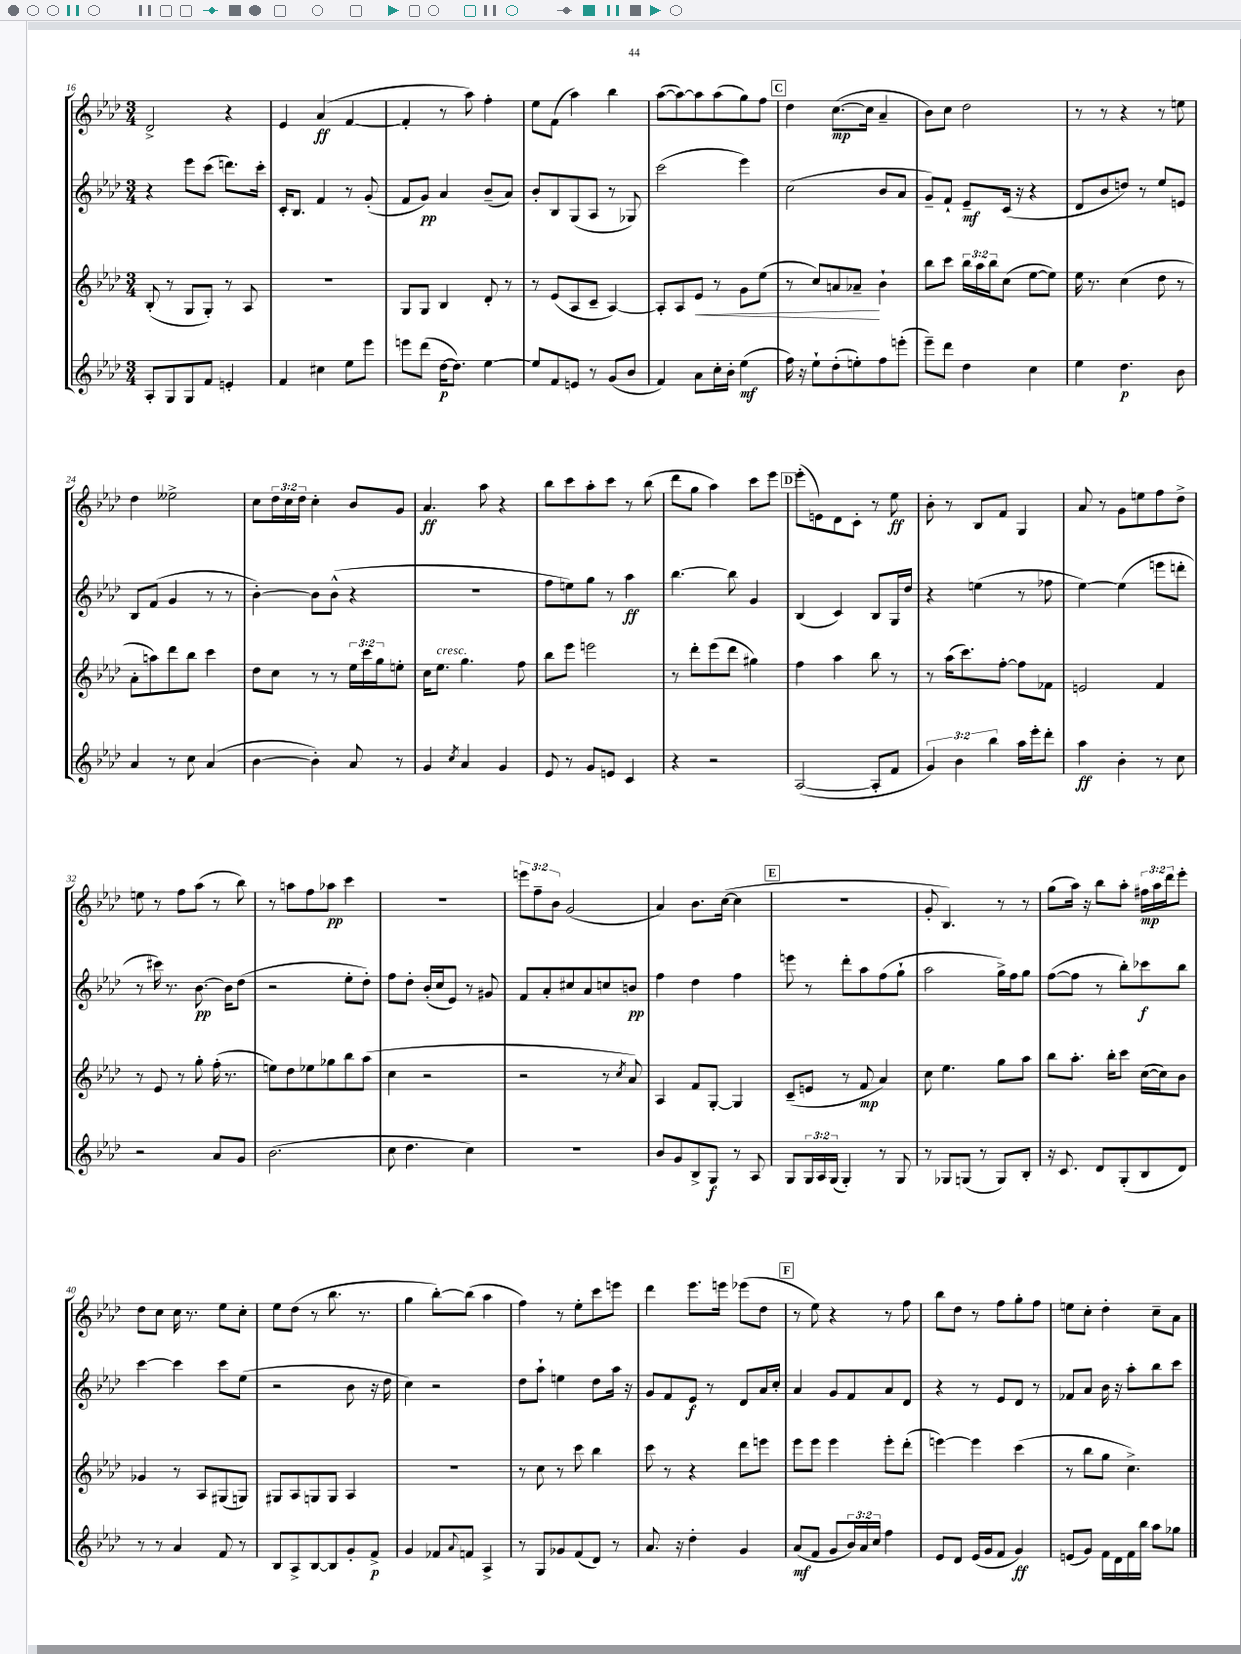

**kern	**dynam	**kern	**dynam	**kern	**dynam	**kern	**dynam
*part4	*part4	*part3	*part3	*part2	*part2	*part1	*part1
*staff4	*staff4	*staff3	*staff3	*staff2	*staff2	*staff1	*staff1
*clefG2	*	*clefG2	*	*clefG2	*	*clefG2	*
*k[b-e-a-d-]	*	*k[b-e-a-d-]	*	*k[b-e-a-d-]	*	*k[b-e-a-d-]	*
*M3/4	*	*M3/4	*	*M3/4	*	*M3/4	*
=16	=16	=16	=16	=16	=16	=16	=16
8A-'/L	.	(8B-'/	.	4r	.	2d-^/	.
8G/	.	8r	.	.	.	.	.
8G/	.	8G/L	.	8eee-\L	.	.	.
8f/J	.	8G'/J)	.	(8ccc\J	.	.	.
4en'/	.	8r	.	8.dddn\L)	.	4r	.
.	.	8A-/	.	.	.	.	.
.	.	.	.	16ccc'\Jk	.	.	.
=17	=17	=17	=17	=17	=17	=17	=17
4f/	.	2.r	.	16c'/KL	.	4e-/	.
.	.	.	.	8.B-/J	.	.	.
4cc#X\	.	.	.	4f/	.	(4a-/	ff
8ee-\L	.	.	.	8r	.	[4f/	.
8eee-\J	.	.	.	(8g'/	.	.	.
=18	=18	=18	=18	=18	=18	=18	=18
8eeen\L	.	8G/L	.	8f/L	.	4f'/]	.
(8ddd-\J	.	8G/J	.	8g/J)	pp	.	.
[16dd-\KL	p	4B-/	.	4a-/	.	8r	.
8.dd-\J])	.	.	.	.	.	.	.
.	.	.	.	.	.	8aa-\)	.
[4ee-\	.	8d-'/	.	(8b-~/L	.	4ff'\	.
.	.	8r	.	8a-/J)	.	.	.
=19	=19	=19	=19	=19	=19	=19	=19
8ee-/L]	.	8r	.	8b-'/L	.	8ee-\L	.
8f/	.	(8e-/L	.	8B-/	.	(8f\J	.
8en/J	.	8A-/	.	(8G/	.	4aa-\)	.
8r	.	8c~/J	.	8A-/J	.	.	.
(8g/L	.	[4A-/)	.	8r	.	4bb-\	.
8b-/J	.	.	.	8G-X/)	.	.	.
=20	=20	=20	=20	=20	=20	=20	=20
4f/)	.	8A-'/L]	.	(2ccc\	.	([8aa-\L	.
.	.	8A-/	.	.	.	8aa-\_)	.
!	!	!	!LO:HP:b	!	!	!	!
8a-\L	.	8e-/J	<	.	.	8aa-\]	.
16cc'\L	.	8r	.	.	.	(8aa-\	.
16b-'\JJ	.	.	.	.	.	.	.
(4ee-\	mf	8g\L	.	4eee-\)	.	8gg\)	.
.	.	(8ee-\J	.	.	.	8ff\J	.
!!LO:REH:place=s1:t=C
=21	=21	=21	=21	=21	=21	=21	=21
16ff\)	.	8r	.	(2cc\	.	4dd-\	.
16r	.	.	.	.	.	.	.
8ee-`\L	.	8cc/L)	.	.	.	.	.
(8dd-'\	.	8an/	.	.	.	([8.cc\L	mp
8een'\)	.	8a-X~/J	.	.	.	.	.
.	.	.	.	.	.	16cc\Jk]	.
8ff\	.	4b-`\	[	8b-/L	.	4a-~/	.
(8eeen'\J	.	.	.	8a-/J	.	.	.
=22	=22	=22	=22	=22	=22	=22	=22
8eee-~\L)	.	8bb-\L	.	8g~/L)	.	8b-\L)	.
8ddd-\J	.	8ccc\J	.	8f`/J	.	8cc\J	.
4dd-\	.	24bb-\LL	.	8e-~/L	mf	2dd-\	.
.	.	24aa-\	.	.	.	.	.
.	.	24bb-\J	.	.	.	.	.
.	.	(8cc\J	.	(16c/Jk	.	.	.
.	.	.	.	16r	.	.	.
4cc\	.	[8ee-\L	.	4r	.	.	.
.	.	8ee-\J])	.	.	.	.	.
=23	=23	=23	=23	=23	=23	=23	=23
4ee-\	.	16ee-\	.	8d-/L	.	8r	.
.	.	8.r	.	.	.	.	.
.	.	.	.	8b-/	.	8r	.
4.dd-\	p	(4cc\	.	8ddn/J)	.	4r	.
.	.	.	.	8r	.	.	.
.	.	8dd-\	.	8ee-/L	.	8r	.
8b-\	.	8r	.	8en/J	.	8een\	.
!!LO:LB:g=z
=24	=24	=24	=24	=24	=24	=24	=24
4a-/	.	8a-'\L	.	8B-/L	.	4dd-\	.
.	.	8aan\)	.	(8f/J	.	.	.
8r	.	8ddd-\	.	4g/	.	2ee--X^\	.
8cc\	.	8bb-\J	.	.	.	.	.
(4a-/	.	4ccc\	.	8r	.	.	.
.	.	.	.	8r	.	.	.
=25	=25	=25	=25	=25	=25	=25	=25
[4b-\	.	8dd-\L	.	[4b-'\)	.	8cc\L	.
.	.	8cc\J	.	.	.	24dd-\L	.
.	.	.	.	.	.	24cc\	.
.	.	.	.	.	.	24dd-\JJ	.
4b-'\])	.	8r	.	8b-\L]	.	4cc'\	.
.	.	8r	.	(8b-^^\J	.	.	.
8a-/	.	24ee-\LL	.	4r	.	8b-/L	.
.	.	24ccc\	.	.	.	.	.
.	.	24gg\J	.	.	.	.	.
8r	.	8een'\J	.	.	.	8g/J	.
=26	=26	=26	=26	=26	=26	=26	=26
4g/	.	16cc\KL	.	2.r	.	4.a-/	ff
!	!	!LO:TX:a:i:t=cresc.	!	!	!	!	!
.	.	8.ee-\J	.	.	.	.	.
8qcc/	.	.	.	.	.	.	.
4a-/	.	4.gg\	.	.	.	.	.
.	.	.	.	.	.	8aa-\	.
4g/	.	.	.	.	.	4r	.
.	.	8ff\	.	.	.	.	.
=27	=27	=27	=27	=27	=27	=27	=27
8e-/	.	8bb-\L	.	8ff\L	.	8bb-\L	.
8r	.	8eee-\J	.	8een\)	.	8ccc\	.
8g/L	.	2eeen\	.	8gg\J	.	8aa-'\	.
8en/J	.	.	.	8r	.	8ccc\J	.
4c/	.	.	.	4aa-\	ff	8r	.
.	.	.	.	.	.	(8bb-\	.
=28	=28	=28	=28	=28	=28	=28	=28
4r	.	8r	.	[4.bb-\	.	8ddd-\L	.
.	.	8ddd-'\L	.	.	.	8gg\J	.
2r	.	(8eee-\	.	.	.	4aa-\)	.
.	.	8ddd-\J	.	8bb-\]	.	.	.
.	.	4gg#X\)	.	4g/	.	8ccc\L	.
.	.	.	.	.	.	8eee-\J	.
!!LO:REH:place=s1:t=D
=29	=29	=29	=29	=29	=29	=29	=29
([2A-/	.	4ff\	.	(4B-/	.	(8eee-'\L	.
.	.	.	.	.	.	8en\)	.
.	.	4aa-\	.	4c/)	.	8d-\	.
.	.	.	.	.	.	8c'\J	.
8A-'/L]	.	8bb-\	.	8B-/L	.	8r	.
8f/J	.	8r	.	16G/L	.	8ee-\	ff
.	.	.	.	16dd-/JJ	.	.	.
=30	=30	=30	=30	=30	=30	=30	=30
6g/)	.	8r	.	4r	.	8b-'\	.
.	.	(16aa-\KL	.	.	.	8r	.
6b-\	.	.	.	.	.	.	.
.	.	8.ccc\)	.	.	.	.	.
.	.	.	.	(4een\	.	8B-/L	.
6bb-\	.	.	.	.	.	.	.
.	.	[8ff'\J	.	.	.	8f/J	.
16aa-\LL	.	8ff\L]	.	8r	.	4G/	.
16eee-'\J	.	.	.	.	.	.	.
8ddd-'\J	.	8f-X\J	.	8ff-X\	.	.	.
=31	=31	=31	=31	=31	=31	=31	=31
4aa-\	ff	2en/	.	[4ee-\)	.	8a-/	.
.	.	.	.	.	.	8r	.
4b-'\	.	.	.	(4ee-\]	.	8g\L	.
.	.	.	.	.	.	8een\	.
8r	.	4f/	.	8eeen\L	.	8ff\	.
8cc\	.	.	.	8dddn'\J	.	8dd-^\J	.
!!LO:LB:g=z
=32	=32	=32	=32	=32	=32	=32	=32
2r	.	8r	.	8r	.	8een\	.
.	.	8e-/	.	16ccc#X\)	.	8r	.
.	.	.	.	8.r	.	.	.
.	.	8r	.	.	.	8ff\L	.
.	.	8gg'\	.	[8.b-\	pp	(8aa-\J	.
8a-/L	.	(16ff'\	.	.	.	8r	.
.	.	8.r	.	16b-\KL]	.	.	.
8g/J	.	.	.	(8dd-\J	.	8bb-\)	.
=33	=33	=33	=33	=33	=33	=33	=33
(2.b-\	.	8een\L)	.	2r	.	8r	.
.	.	8dd-\	.	.	.	8aan\L	.
.	.	8ee-X\	.	.	.	8ff\	.
.	.	8gg-X\	.	.	.	8aa-X\J	pp
.	.	8bb-\	.	8ee-'\L	.	4ccc\	.
.	.	(8aa-\J	.	8dd-'\J)	.	.	.
=34	=34	=34	=34	=34	=34	=34	=34
8cc\	.	4cc\	.	8ff\L	.	2.r	.
4.dd-\	.	.	.	8dd-'\J	.	.	.
.	.	2r	.	(16b-'/LL	.	.	.
.	.	.	.	16cc/J	.	.	.
.	.	.	.	8e-/J)	.	.	.
4cc\)	.	.	.	8r	.	.	.
.	.	.	.	8g#X/	.	.	.
=35	=35	=35	=35	=35	=35	=35	=35
2.r	.	2r	.	8f/L	.	12eeen\L	.
.	.	.	.	.	.	12ff~\	.
.	.	.	.	8a-'/	.	.	.
.	.	.	.	.	.	12b-\J	.
.	.	.	.	8cc#X/	.	(2g/	.
.	.	.	.	8a-/	.	.	.
.	.	8r	.	8ccn/	.	.	.
.	.	8qcc/	.	.	.	.	.
.	.	8a-/)	.	8bn/J	pp	.	.
=36	=36	=36	=36	=36	=36	=36	=36
8b-/L	.	4A-/	.	4ff\	.	4a-/)	.
8g/	.	.	.	.	.	.	.
8B-^/	.	8f/L	.	4dd-\	.	8.b-\L	.
8G/J	f	[8G'/J	.	.	.	.	.
.	.	.	.	.	.	([16cc\Jk	.
8r	.	4G/]	.	4ff\	.	4cc\]	.
8A-/	.	.	.	.	.	.	.
!!LO:REH:place=s1:t=E
=37	=37	=37	=37	=37	=37	=37	=37
8G/L	.	(8c~/L	.	8eeen\	.	2.r	.
24G/L	.	8en/J	.	8r	.	.	.
24A-/	.	.	.	.	.	.	.
(24G/JJ	.	.	.	.	.	.	.
4G'/)	.	8r	.	8ddd-'\L	.	.	.
.	.	8f/	mp	8aa-\	.	.	.
8r	.	4a-/)	.	(8ff\	.	.	.
8G/	.	.	.	8gg`\J	.	.	.
=38	=38	=38	=38	=38	=38	=38	=38
8r	.	8cc\	.	2aa-\	.	8g'/	.
8G-X/L	.	4.ee-\	.	.	.	4.B-/)	.
(8Gn/J	.	.	.	.	.	.	.
8r	.	.	.	.	.	.	.
8G/L)	.	8gg\L	.	16gg^\LL)	.	8r	.
.	.	.	.	16ff\J	.	.	.
8B-'/J	.	8aa-\J	.	8gg\J	.	8r	.
=39	=39	=39	=39	=39	=39	=39	=39
16r	.	8bb-\L	.	([8ff\L	.	(8gg\L	.
8.c/	.	.	.	.	.	.	.
.	.	8.aa-'\J	.	8ff\J]	.	16aa-\Jk)	.
.	.	.	.	.	.	16r	.
8d-/L	.	.	.	8r	.	8bb-\L	.
.	.	16bb-'\KL	.	.	.	.	.
(8G'/	.	8ccc\J	.	8bb-'\L)	.	8aa-'\J	.
8B-/	.	([16cc\LL	.	8ccc-X\	f	24ff#X\LL	mp
.	.	.	.	.	.	24aa-\	.
.	.	16cc\J])	.	.	.	.	.
.	.	.	.	.	.	24ddd-\J	.
8d-/J)	.	8b-\J	.	8bb-\J	.	8eee-'\J	.
!!LO:LB:g=z
=40	=40	=40	=40	=40	=40	=40	=40
8r	.	4g-X/	.	[4ccc\	.	8dd-\L	.
8r	.	.	.	.	.	8cc\J	.
4a-/	.	8r	.	4ccc\]	.	16cc\	.
.	.	.	.	.	.	8.r	.
.	.	8A-/L	.	.	.	.	.
8f/	.	(8G#X/	.	8ccc\L	.	8ee-\L	.
8r	.	8Gn/J)	.	(8ee-\J	.	8cc'\J	.
=41	=41	=41	=41	=41	=41	=41	=41
8B-/L	.	8G#X/L	.	2r	.	8ee-\L	.
8A-^/	.	8A-/	.	.	.	(8dd-\J	.
[8B-/	.	8Gn/	.	.	.	8r	.
8B-/]	.	8G/J	.	.	.	8.bb-\	.
8g'/	.	4A-/	.	8b-\	.	.	.
.	.	.	.	.	.	8.r	.
8f^/J	p	.	.	16r	.	.	.
.	.	.	.	16dd-\	.	.	.
=42	=42	=42	=42	=42	=42	=42	=42
4g/	.	2.r	.	4cc\)	.	4gg\	.
8f-X/L	.	.	.	2r	.	[8bb-'\L)	.
8qqa-/	.	.	.	.	.	.	.
8fn/J	.	.	.	.	.	(8bb-\J]	.
4A-^/	.	.	.	.	.	4aa-\	.
=43	=43	=43	=43	=43	=43	=43	=43
8r	.	8r	.	8dd-\L	.	4ff\)	.
8G/L	.	8cc\	.	8aa-`\J	.	.	.
8g-X/	.	8r	.	4een\	.	8r	.
(8f/	.	8ccc\	.	.	.	8ee-'\L	.
8d-/J)	.	4bb-\	.	8dd-\L	.	8ccc\	.
8r	.	.	.	16aa-\Jk	.	8eeen\J	.
.	.	.	.	16r	.	.	.
=44	=44	=44	=44	=44	=44	=44	=44
8.a-/	.	8ccc\	.	8g/L	.	4ddd-\	.
.	.	8r	.	8f/	.	.	.
16r	.	.	.	.	.	.	.
4dd-'\	.	4r	.	8e-/J	f	8.eee-\L	.
.	.	.	.	8r	.	.	.
.	.	.	.	.	.	16eeen\Jk	.
4g/	.	8ddd-\L	.	8d-/L	.	(8eee-X\L	.
.	.	8eeen\J	.	16a-/L	.	8dd-\J	.
.	.	.	.	16cc'/JJ	.	.	.
!!LO:REH:place=s1:t=F
=45	=45	=45	=45	=45	=45	=45	=45
(8a-/L	mf	8eee-\L	.	4a-/	.	8r	.
8f/J	.	8eee-\J	.	.	.	8ee-\)	.
8g/L	.	4eee-\	.	8g/L	.	4r	.
24b-/L)	.	.	.	8f/	.	.	.
24a-/	.	.	.	.	.	.	.
24cc/JJ	.	.	.	.	.	.	.
4ff\	.	8eee-'\L	.	8a-/	.	8r	.
.	.	(8ddd-'\J	.	8d-/J	.	8ff\	.
=46	=46	=46	=46	=46	=46	=46	=46
8e-/L	.	[4eeen\)	.	4r	.	8bb-\L	.
8d-/J	.	.	.	.	.	8dd-\J	.
(16e-/LL	.	4eee\]	.	8r	.	8r	.
16g/J	.	.	.	.	.	.	.
8f/J	.	.	.	8e-/L	.	8ff\L	.
4g/)	ff	(4ccc\	.	8d-/J	.	8gg'\	.
.	.	.	.	8r	.	8ff\J	.
=47	=47	=47	=47	=47	=47	=47	=47
(8en/L	.	8r	.	8f-X/L	.	8een\L	.
8g/J)	.	8bb-\L	.	8a-/J	.	8cc'\J	.
16f\LL	.	8gg\J	.	16b-\	.	4dd-'\	.
16d-\	.	.	.	16r	.	.	.
16f\	.	4.cc^\)	.	8aa-'\L	.	.	.
16bb-\JJ	.	.	.	.	.	.	.
8aa-\L	.	.	.	8bb-\	.	8cc~\L	.
8gg-X\J	.	.	.	8ccc\J	.	8a-\J	.
==	==	==	==	==	==	==	==
*-	*-	*-	*-	*-	*-	*-	*-
